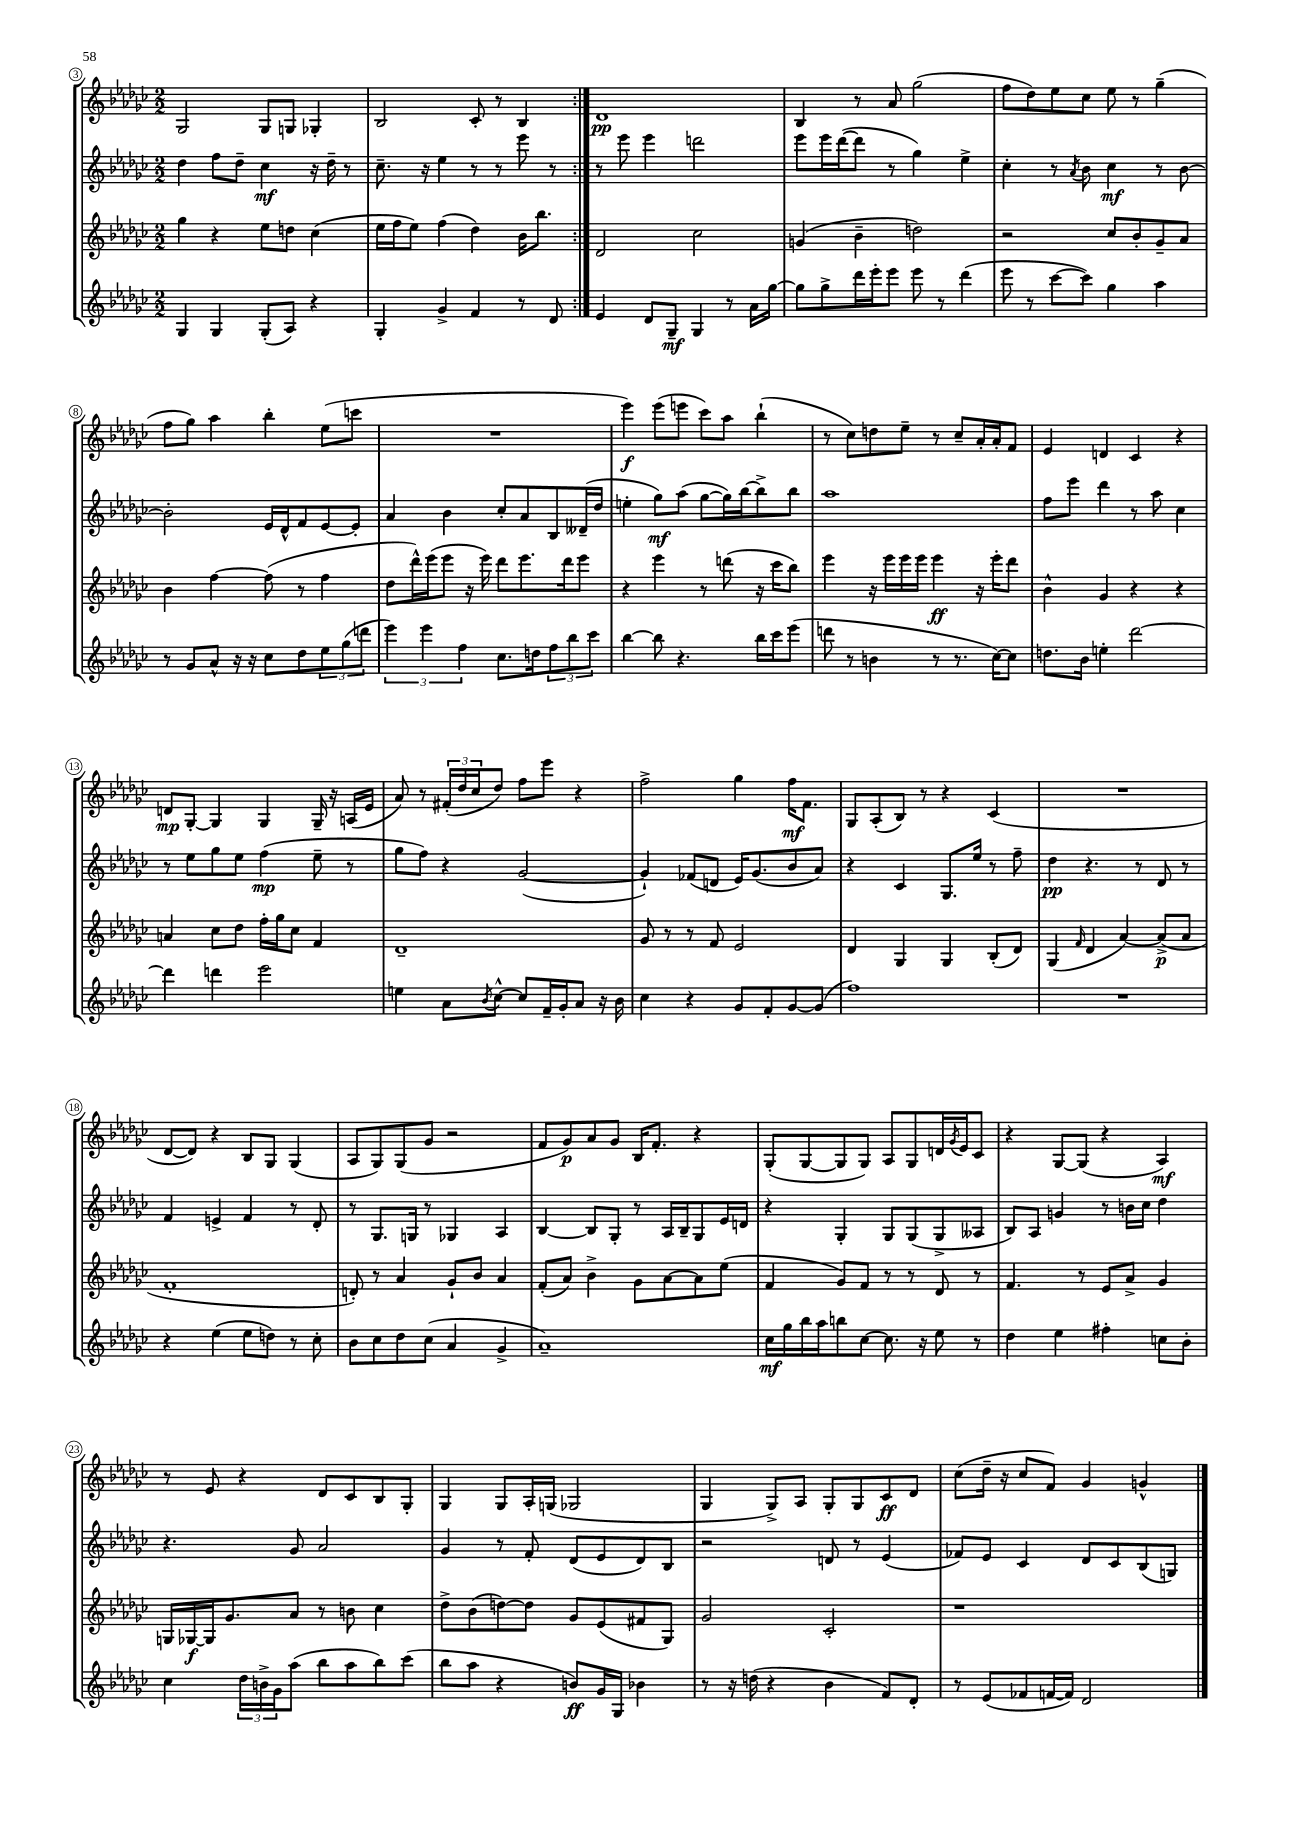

**kern	**kern	**kern	**kern
*staff4	*staff3	*staff2	*staff1
*clefG2	*clefG2	*clefG2	*clefG2
*k[b-e-a-d-g-c-]	*k[b-e-a-d-g-c-]	*k[b-e-a-d-g-c-]	*k[b-e-a-d-g-c-]
*M2/2	*M2/2	*M2/2	*M2/2
4G-/	4gg-\	4dd-\	2G-/
4G-/	4r	8ff\L	.
.	.	8dd-~\J	.
(8G-'/L	8ee-\L	4cc-\	8G-/L
8A-/J)	8dd\J	.	8G/J
4r	(4cc-\	16r	4G-'/
.	.	16dd-~\	.
.	.	8r	.
=	=	=	=
4G-'/	16ee-\LL	8.cc-~\	2B-/
.	16ff\J	.	.
.	8ee-\J)	.	.
.	.	16r	.
4g-^/	(4ff\	4ee-\	.
4f/	4dd-\)	8r	8c-'/
.	.	8r	8r
8r	16b-\LK	8eee-\	4B-/
.	8.bb-\J	.	.
8d-/	.	8r	.
=:|!	=:|!	=:|!	=:|!
4e-/	2d-/	8r	1d-
.	.	8eee-\	.
8d-/L	.	4eee-\	.
8G-~/J	.	.	.
4G-/	2cc-\	2ddd\	.
8r	.	.	.
16a-\LL	.	.	.
[16gg-\JJ	.	.	.
=	=	=	=
8gg-\]L	(4g/	8eee-\L	4B-/
8gg-^\	.	16eee-\L	.
.	.	([16ddd-\J	.
16ddd-\L	4b-~\	8ddd-\]J	8r
16eee-'\J	.	.	.
8eee-\J	.	8r	8a-/
8eee-\	2dd\)	4gg-\)	(2gg-\
8r	.	.	.
(4ddd-\	.	4ee-^\	.
=	=	=	=
8eee-\	2r	4cc-'\	8ff\L
8r	.	.	8dd-\)
[8ccc-\L	.	8r	8ee-\
.	.	8qa-/	.
8ccc-\]J)	.	8b-\	8cc-\J
4gg-\	8cc-/L	4cc-\	8ee-\
.	8b-'/	.	8r
4aa-\	8g-~/	8r	(4gg-~\
.	8a-/J	[8b-\	.
=	=	=	=
8r	4b-\	2b-'\]	8ff\L
8g-/L	.	.	8gg-\J)
8a-^^/J	[4ff\	.	4aa-\
16r	.	.	.
16r	.	.	.
8cc-\L	(8ff\]	16e-/LL	4bb-'\
.	.	16d-^^/J	.
8dd-\	8r	8f/	.
12ee-\	4ff\	[8e-/	(8ee-\L
(12gg-\	.	.	.
.	.	8e-'/]J	8ccc\J
12ddd\J	.	.	.
=	=	=	=
6eee-\)	8dd-\L	4a-/	1r
.	16ddd-^^\L)	.	.
6eee-\	.	.	.
.	(16eee-\J	.	.
.	8eee-\J	4b-\	.
6ff\	.	.	.
.	16r	.	.
.	16eee-\)	.	.
8.cc-\L	8ddd-\L	8cc-'/L	.
.	8.eee-\	8a-/	.
16dd\k	.	.	.
12ff\	.	8B-/	.
.	16ddd-\k	.	.
12bb-\	.	.	.
.	8eee-\J	(16d--~/L	.
12ccc-\J	.	.	.
.	.	16dd-/JJ	.
=	=	=	=
[4bb-\	4r	4ee'\	4eee-\)
8bb-\]	4eee-\	8gg-\L)	(8eee-\L
4.r	.	(8aa-\J	8eee\J
.	8r	[8gg-\L	8ccc-\L)
.	(8ddd\	16gg-\]L)	8aa-\J
.	.	[16bb-\J	.
16bb-\LL	16r	8bb-^\]	(4bb-`\
16ccc-\J	16ccc-\LK	.	.
(8eee-\J	8bb-\J)	8bb-\J	.
=	=	=	=
8ddd\	4eee-\	1aa-	8r
8r	.	.	8cc-\L)
4b\	16r	.	8dd\
.	16eee-\LL	.	.
.	16eee-\	.	8ee-~\J
.	16eee-\JJ	.	.
8r	4eee-\	.	8r
8.r	.	.	8cc-~/L
.	16r	.	16a-'/L
[16cc-\LK)	16eee-'\LK	.	16a-'/J
8cc-\]J	8ddd-\J	.	8f/J
=	=	=	=
8.dd\L	4b-^^\	8ff\L	4e-/
.	.	8eee-\J	.
16b-\Jk	.	.	.
4ee'\	4g-/	4ddd-\	4d/
[2ddd-\	4r	8r	4c-/
.	.	8aa-\	.
.	4r	4cc-\	4r
=	=	=	=
4ddd-\]	4a/	8r	8d/L
.	.	8ee-\L	[8G-'/J
4ddd\	8cc-\L	8gg-\	4G-/]
.	8dd-\J	8ee-\J	.
2eee-\	16ff'\LL	(4ff\	4G-/
.	16gg-\J	.	.
.	8cc-\J	.	.
.	4f/	8ee-~\	16G-~/
.	.	.	16r
.	.	8r	(16A/LL
.	.	.	16e-/JJ
=	=	=	=
4ee\	1d-~	8gg-\L	8a-/)
.	.	8ff\J)	8r
8a-\L	.	4r	(24f#'/LL
.	.	.	24dd-/
.	.	.	24cc-/J
8qb-/	.	.	.
[8cc-^^\J	.	.	8dd-/J)
8cc-/]L	.	([2g-/	8ff\L
16f~/L	.	.	8eee-\J
16g-'/J	.	.	.
8a-/J	.	.	4r
16r	.	.	.
16b-\	.	.	.
=	=	=	=
4cc-\	8g-/	4g-`/])	2ff^\
.	8r	.	.
4r	8r	(8f-/L	.
.	8f/	8d/J	.
8g-/L	2e-/	16e-/LK)	4gg-\
.	.	(8.g-/	.
8f'/	.	.	.
[8g-/	.	8b-/	16ff\LK
.	.	.	8.f\J
(8g-/]J	.	8a-/J)	.
=	=	=	=
1ff)	4d-/	4r	8G-/L
.	.	.	(8A-'/
.	4G-/	4c-/	8B-/J)
.	.	.	8r
.	4G-/	8.G-/L	4r
.	.	16ee-/Jk	.
.	(8B-'/L	8r	(4c-/
.	8d-/J)	8ff~\	.
=	=	=	=
1r	(4G-/	4dd-\	1r
.	16qqf/	.	.
.	4d-/	4.r	.
.	[4a-/)	.	.
.	.	8r	.
.	(8a-^/]L	8d-/	.
.	8a-/J	8r	.
=	=	=	=
4r	1f'	4f/	[8d-/L
.	.	.	8d-/]J)
(4ee-\	.	4e^/	4r
8ee-\L	.	4f/	8B-/L
8dd\J)	.	.	8G-/J
8r	.	8r	(4G-/
8cc-'\	.	8d-'/	.
=	=	=	=
8b-\L	8d'/)	8r	8A-/L
8cc-\	8r	8.G-/L	8G-/)
8dd-\	4a-/	.	(8G-/
.	.	16G/Jk	.
(8cc-\J	.	8r	8g-/J
4a-/	8g-`/L	4G-/	2r
.	8b-/J	.	.
4g-^/	4a-/	4A-/	.
=	=	=	=
1a-~)	(8f'/L	[4B-/	8f/L
.	8a-/J)	.	8g-/)
.	4b-^\	8B-/]L	8a-/
.	.	8G-'/J	8g-/J
.	8g-\L	8r	16B-/LK
.	.	.	8.f'/J
.	[8a-\	16A-/LL	.
.	.	16B-~/J	.
.	8a-\]	8G-/	4r
.	(8ee-\J	16e-/L	.
.	.	16d/JJ	.
=	=	=	=
16cc-\LL	4f/	4r	(8G-'/L
16gg-\	.	.	.
16bb-\	.	.	[8G-/
16aa-\J	.	.	.
8bb\	8g-/L)	4G-'/	8G-/]
[8cc-\J	8f/J	.	8G-/J)
8.cc-\]	8r	8G-/L	8A-/L
.	8r	(8G-/	8G-/
16r	.	.	.
8ee-\	8d-/	8G-^/	16d/L
.	.	.	8qg-/
.	.	.	16e-/J
8r	8r	8A--/J	8c-/J
=	=	=	=
4dd-\	4.f/	8B-/L)	4r
.	.	8A-/J	.
4ee-\	.	4g/	[8G-/L
.	8r	.	(8G-/]J
4ff#'\	8e-/L	8r	4r
.	8a-^/J	16b\LL	.
.	.	16cc-\JJ	.
8cc\L	4g-/	4dd-\	4A-/)
8b-'\J	.	.	.
=	=	=	=
4cc-\	16G/LL	4.r	8r
.	[16G-/	.	.
.	16G-/]J	.	8e-/
.	8.g-/	.	.
24dd-\LL	.	.	4r
24b^\	.	.	.
24g-\J	.	.	.
(8aa-\J	8a-/J	8g-/	.
8bb-\L	8r	2a-/	8d-/L
8aa-\	8b\	.	8c-/
8bb-\)	4cc-\	.	8B-/
(8ccc-\J	.	.	8G-'/J
=	=	=	=
8bb-\L	8dd-^\L	4g-/	4G-/
8aa-\J	(8b-\	.	.
4r	[8dd\)	8r	8G-/L
.	8dd\]J	8f'/	16A-'/L
.	.	.	(16G/JJ
8b/L)	8g-/L	(8d-/L	2G-/
16g-/L	(8e-/	8e-/	.
16G-/JJ	.	.	.
4b-\	8f#/	8d-/)	.
.	8G-/J)	8B-/J	.
=	=	=	=
8r	2g-/	2r	4G-/
16r	.	.	.
(16dd\	.	.	.
4r	.	.	8G-^/L)
.	.	.	8A-/J
4b-\	2c-'/	8d/	8G-'/L
.	.	8r	8G-/
8f/L)	.	(4e-/	8c-/
8d-'/J	.	.	8d-/J
=	=	=	=
8r	1r	8f-/L)	(8cc-\L
(8e-/L	.	8e-/J	16dd-~\Jk
.	.	.	16r
8f-/	.	4c-/	8cc-/L
[16f/L	.	.	8f/J)
16f/]JJ)	.	.	.
2d-/	.	8d-/L	4g-/
.	.	8c-/	.
.	.	(8B-/	4g^^/
.	.	8G/J)	.
==	==	==	==
*-	*-	*-	*-
